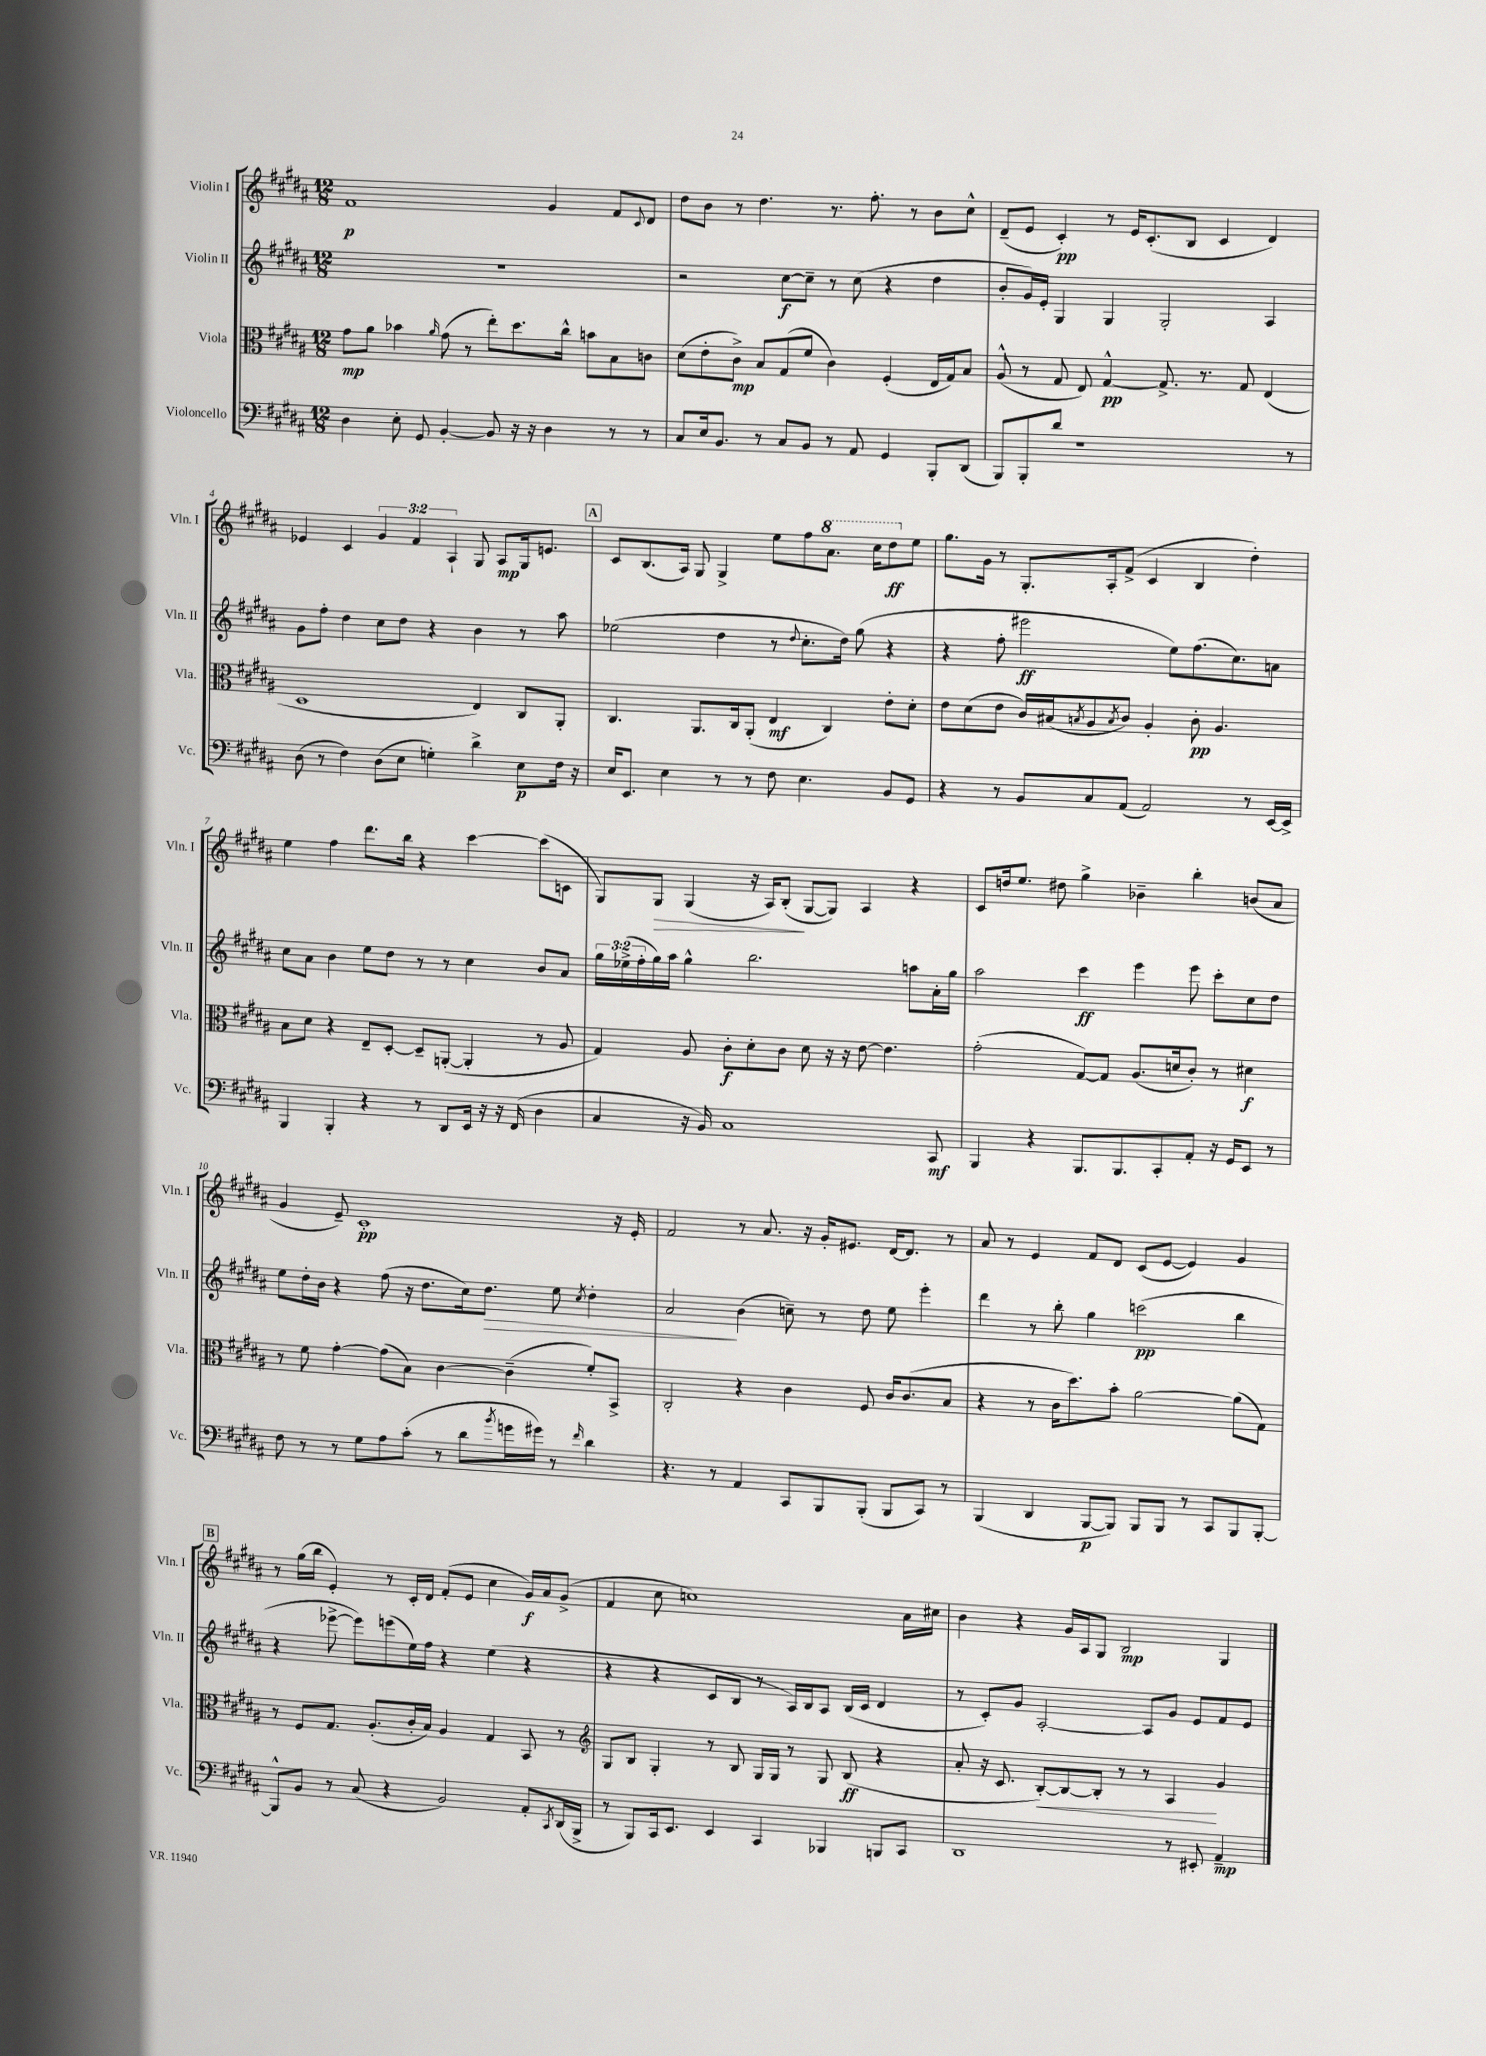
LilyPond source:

<<
\new StaffGroup <<
\new Staff = "s0" \with { instrumentName = "Violin I" shortInstrumentName = "Vln. I" } {
    \clef treble \key b \major \numericTimeSignature \time 12/8 \override Staff.TupletNumber.text = #tuplet-number::calc-fraction-text
    fis'1\p gis'4 fis'8 \appoggiatura { cis'8 } dis'8 |
    dis''8 b'8 r8 dis''4. r8. fis''8.-. r8 b'8 cis''8-^ |
    dis'8--( e'8 cis'4-.\pp) r8 e'16 cis'8.-.( b8 cis'4 dis'4) |
    ees'4 cis'4 \tuplet 3/2 { gis'4 fis'4 ais4-! } gis8 ais8\mp gis16 e'8. |
    \mark \markup { \box "A" } cis'8 b8.( ais16) gis8 gis4-> e''8 fis''8 \ottava #1 ais''8. cis'''16 dis'''8\ff \ottava #0 e''8 |
    gis''8. gis'16 r8 gis8.-. ais16-. fis'8->( cis'4 b4 dis''4-.) |
    e''4 fis''4 dis'''8. b''16 r4 cis'''4~ cis'''8( c'8 |
    gis8) gis8\> gis4( r16 ais16) b8-.\!( gis8~ gis8) ais4 r4 |
    cis'8 d''16 e''8. dis''8 gis''4-> bes'4-- b''4-. b'8( ais'8 |
    gis'4 e'8--) cis'1-.\pp r16 e'16-. |
    fis'2 r8 ais'8. r16 gis'16-. eis'8. dis'16~ dis'8. r8 |
    ais'8 r8 e'4 fis'8 dis'8 cis'8( e'8~ e'4) gis'4 |
    \mark \markup { \box "B" } r8 gis''16( b''16 e'4-.) r8 cis'16-. dis'16 fis'8-.( e'8 cis''4 gis'16\f) ais'16 gis'8->( |
    fis'4 cis''8 c''1) ais'16 cis''16 |
    b'4 r4 gis'16 ais16 gis8 b2\mp gis4 \bar "|." |
}
\new Staff = "s1" \with { instrumentName = "Violin II" shortInstrumentName = "Vln. II" } {
    \clef treble \key b \major \numericTimeSignature \time 12/8 \override Staff.TupletNumber.text = #tuplet-number::calc-fraction-text
    R1. |
    r2 cis''8~\f cis''8-- r8 cis''8( r4 dis''4 |
    b'8-. gis'16) e'16-. gis4 gis4 gis2-. ais4 |
    gis'8 fis''8-. dis''4 cis''8 dis''8 r4 b'4 r8 ais''8 |
    \mark \markup { \box "A" } ees''2( dis''4 r8 \appoggiatura { dis''8 } cis''8.-. dis''16) gis''8( r4 |
    r4 fis''8-. eis'''2\ff e''8) fis''8.( cis''8.) a'8 |
    cis''8 ais'8 b'4 e''8 dis''8 r8 r8 cis''4 b'8 ais'8 |
    \tuplet 3/2 { gis''16 ees''16->( fis''16-. } gis''16) ais''16 gis''4-^ b''2. a''8 ais'16-. gis''16 |
    ais''2 cis'''4\ff e'''4 e'''8 cis'''8-. cis''8 dis''8 |
    e''8 dis''16-. b'16 r4 fis''8( r16 dis''8. cis''16) dis''8.\> e''8 \acciaccatura { cis''8 } dis''4-. |
    ais'2\! b'4( c''8--) r8 dis''8 e''8 e'''4-. |
    dis'''4 r8 b''8-. gis''4 c'''2\pp( b''4 |
    \mark \markup { \box "B" } r4 ees'''8~-> ees'''8) e'''8( e''16) fis''16 r4 e''4( r4 |
    r4 r4 cis'8 b8 r8 ais16) b16 ais8 b16( cis'16 dis'4 |
    r8 cis'8-.) gis'8 ais2~-. ais8 gis'8 e'8 fis'8 e'8 \bar "|." |
}
\new Staff = "s2" \with { instrumentName = "Viola" shortInstrumentName = "Vla." } {
    \clef alto \key b \major \numericTimeSignature \time 12/8
    gis'8\mp ais'8 bes'4 \grace { ais'16 } gis'8( r8 e''8-.) dis''8. cis''16-^ b'8 b8 c'8 |
    dis'8( e'8-. cis'8->\mp) b8 gis8( fis'8 cis'4) fis4-.( e16 gis16) b8 |
    ais8-^( r8 gis8 e8) gis4~-^\pp gis8.-> r8. gis8 e4( |
    dis1 e4) cis8 ais,8-. |
    \mark \markup { \box "A" } cis4. ais,8. cis16 ais,8-.( e4\mf cis4) e'8-. dis'8-. |
    e'8 dis'8( e'8 cis'16) bis16( \acciaccatura { b8 } ais8 \acciaccatura { b8 } cis'8) ais4-. cis'8-.\pp ais4. |
    b8 dis'8 r4 e8-- dis8~-. dis8-- a,8~-.( a,4-. r8 ais8 |
    gis4) ais8 cis'8-.\f dis'8-. cis'8 dis'8 r16 r16 e'8~ e'4. |
    gis'2-.( gis8~) gis8 ais8.( d'16 cis'8-.) r8 dis'4\f |
    r8 fis'8 gis'4~-. gis'8( b8) cis'4~ cis'4--( fis'8-.) b,8-> |
    cis2-. r4 cis'4 fis8 cis'16 cis'8.( b8 |
    r4 r8 cis'16 dis''8.) b'8-. ais'2~ ais'8( gis8) |
    \mark \markup { \box "B" } r8 fis8 gis8. ais8.-.( cis'16-. b16) ais4 gis4 b,8 r8 |
    \clef treble gis8 b8 gis4-. r8 b8 gis16 gis16 r8 gis8 b8\ff( r4 |
    ais'8-. r16 cis'8. b8~-.\<) b8~ b8-. r8 r8 ais4\! gis'4 \bar "|." |
}
\new Staff = "s3" \with { instrumentName = "Violoncello" shortInstrumentName = "Vc." } {
    \clef bass \key b \major \numericTimeSignature \time 12/8
    dis4 e8-. gis,8 b,4~-. b,8 r16 r16 dis4 r8 r8 |
    cis8 e16 b,8. r8 cis8 b,8 r8 ais,8 gis,4 b,,8-. dis,8( |
    b,,8) b,,8-. dis'8 r1 r8 |
    dis8( r8 fis4) dis8( e8 g4-.) dis'4-> e8\p fis16 r16 |
    \mark \markup { \box "A" } e16 e,8. e4 r8 r8 fis8 e4. b,8 gis,8 |
    r4 r8 b,8 cis8 ais,8( ais,2) r8 e,16~ e,16-> |
    b,,4 b,,4-. r4 r8 dis,8 e,16 r16 r16 fis,16( dis4 |
    cis4 r16 b,16) cis1 cis,8\mf |
    b,,4 r4 b,,8. b,,8. cis,8-. ais,8-. r16 gis,16 e,8 r8 |
    fis8 r8 r8 gis8 ais8 cis'8-.( r8 dis'8 \acciaccatura { b'8 } g'16 gis'16) r8 \grace { fis'16 } dis'4 |
    r4. r8 ais,4 cis,8 b,,8 b,,8-.( b,,8 cis,8) r8 |
    b,,4( dis,4 b,,8~\p b,,8) b,,8 b,,8 r8 cis,8 b,,8 b,,8~-. |
    \mark \markup { \box "B" } b,,8-^ b,8 r8 cis8( r4 b,2) ais,8-. \acciaccatura { cis,8 } dis,16( b,,16-> |
    r8 b,,8) cis,16 e,8. e,4 cis,4 bes,,4 b,,8 cis,8 |
    dis,1 r8 eis,8-. ais,4--\mp \bar "|." |
}
>>
>>
